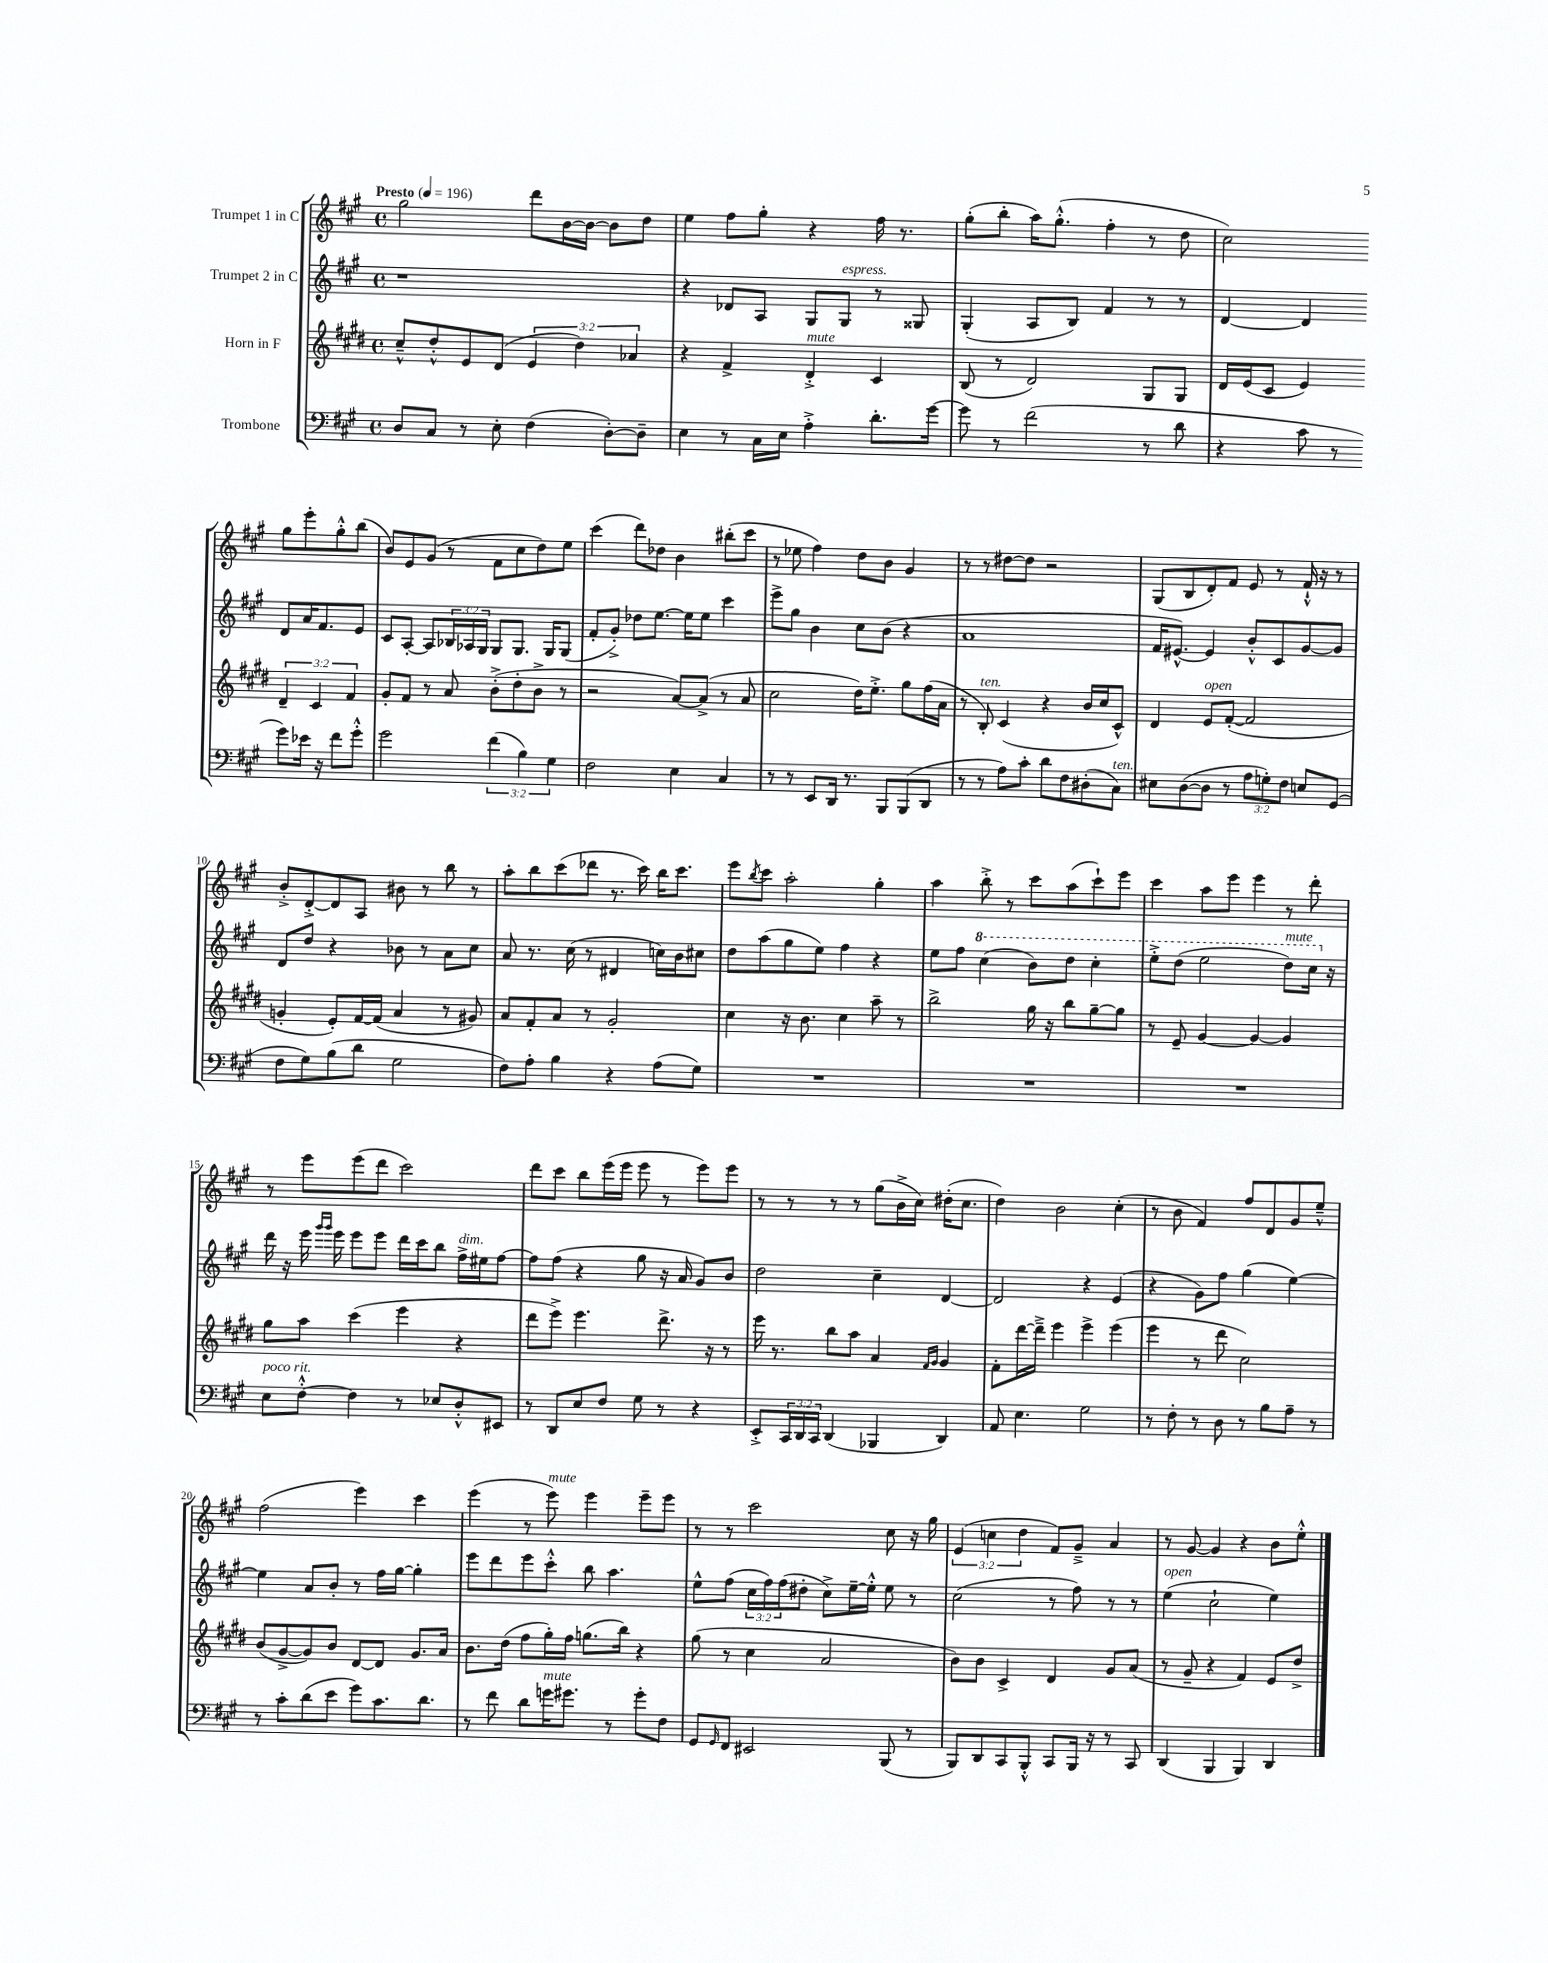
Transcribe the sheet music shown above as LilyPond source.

<<
\new StaffGroup <<
\new Staff = "s0" \with { instrumentName = "Trumpet 1 in C" } {
    \clef treble \key a \major \defaultTimeSignature \time 4/4 \override Staff.TupletNumber.text = #tuplet-number::calc-fraction-text \tempo "Presto" 4 = 196
    gis''2 d'''8 b'16~ b'16~ b'8 d''8 |
    e''4 fis''8 gis''8-. r4 fis''16 r8. |
    gis''8-.( b''8-. a''16) gis''8.-.-^( fis''4-. r8 d''8 |
    cis''2) gis''8 e'''8-. gis''8-.-^ b''8( |
    b'8) e'8 gis'8( r8 fis'8 cis''8 d''8) e''8 |
    cis'''4( d'''8) des''8 b'4 bis''8-.( cis'''8 |
    r8 ees''8 fis''4) d''8 b'8 gis'4 |
    r8 r8 dis''8~ dis''8 r2 |
    gis8( b8 d'8-.) fis'8 e'8 r8 fis'16-!-^ r16 r8 |
    b'8-.-> d'8~-.-> d'8 a8 bis'8 r8 b''8 r8 |
    a''8-. b''8 cis'''8( des'''8 r8. cis'''16) b''16 cis'''8. |
    e'''8 \acciaccatura { b''8 } cis'''8 a''2-. gis''4-. |
    a''4 b''8-.-> r8 cis'''8 a''8( cis'''8-!) e'''8 |
    cis'''4 a''8 e'''8 e'''4 r8 d'''8-. |
    r8 e'''8 e'''8( d'''8 cis'''2) |
    d'''8 cis'''8 b''8 e'''16( e'''16 e'''8 r8 e'''8) e'''8 |
    r8 r8 r8 r8 gis''8( b'16-> cis''16) dis''16-.( cis''8. |
    d''4) b'2 cis''4-.( |
    r8 b'8 fis'4) fis''8 d'8 gis'8 e''8---^ |
    fis''2( e'''4) cis'''4 |
    e'''4( r8 e'''8^\markup { \italic "mute" }) e'''4 e'''8-- e'''8 |
    r8 r8 cis'''2 cis''8 r16 gis''16 |
    \tuplet 3/2 { e'4( c''4 d''4 } fis'8) gis'8---> a'4 |
    r8 gis'8~ gis'4 r4 b'8 e''8-.-^ \bar "|." |
}
\new Staff = "s1" \with { instrumentName = "Trumpet 2 in C" } {
    \clef treble \key a \major \defaultTimeSignature \time 4/4 \override Staff.TupletNumber.text = #tuplet-number::calc-fraction-text
    r1 |
    r4 des'8 a8 gis8 gis8^\markup { \italic "espress." } r8 gisis8 |
    gis4-.( a8 b8) fis'4 r8 r8 |
    d'4~ d'4 d'8 a'16 fis'8. e'8 |
    cis'8 a8~-. a8 \tuplet 3/2 { bes16 aes16 gis16 } gis8 gis8. gis16 gis8( |
    fis'8-. gis'8-.->) des''8 e''8.~ e''16 e''8 cis'''4 |
    e'''8-> gis''8 b'4 cis''8 b'8( r4 |
    a'1 |
    fis'16 eis'8.~-^) eis'4 b'8-.-^ cis'8 gis'8~ gis'8 |
    d'8 d''8 r4 bes'8 r8 a'8 cis''8 |
    a'8 r8. cis''16( r8 dis'4 c''16) b'16 cis''8 |
    d''8 a''8( gis''8 e''8) fis''4 r4 |
    e''8 fis''8 \ottava #1 cis'''4( b''8) d'''8 cis'''4-. |
    e'''8-.-> d'''8( e'''2 d'''8^\markup { \italic "mute" }) cis'''16 \ottava #0 r16 |
    d'''16 r16 e'''16 \grace { gis'''16 gis'''16 } e'''16 e'''8 e'''8 d'''16 cis'''16 b''8 fis''16->^\markup { \italic "dim." } eis''16 fis''8~ |
    fis''8 fis''8( r4 gis''8 r16 a'16 gis'8) b'8 |
    d''2 cis''4-- d'4~ |
    d'2 r4 e'4( |
    r4 gis'8) fis''8 gis''4( e''4~) |
    e''4 a'8 b'8-. r8 fis''16 gis''16~ gis''4-. |
    e'''8 d'''8 e'''8 cis'''8-.-^ b''8 a''4. |
    e''8-^ fis''8( \tuplet 3/2 { cis''16 fis''16) fis''16( } dis''8-. cis''8->) e''16~-- e''16-.-^ e''8 r8 |
    cis''2( r8 fis''8) r8 r8 |
    e''4^\markup { \italic "open" }( cis''2-! e''4) \bar "|." |
}
\new Staff = "s2" \with { instrumentName = "Horn in F" } {
    \clef treble \key e \major \defaultTimeSignature \time 4/4 \override Staff.TupletNumber.text = #tuplet-number::calc-fraction-text
    cis''8---^ dis''8-.-^ e'8 dis'8( \tuplet 3/2 { e'4 dis''4) aes'4 } |
    r4 fis'4-> dis'4-.->^\markup { \italic "mute" } cis'4 |
    b8( r8 dis'2) gis8 gis8 |
    dis'16 e'16( cis'8 e'4) \tuplet 3/2 { dis'4-- cis'4 fis'4 } |
    gis'8-. fis'8 r8 a'8 b'8-.->( dis''8-. b'8-> r8 |
    r2 a'8~) a'8->( r8 a'8 |
    cis''2 dis''16) e''8.-.-> gis''8 fis''16( a'16 |
    r8 b8-.^\markup { \italic "ten." }) cis'4( r4 b'16 cis''16 cis'8-^) |
    dis'4 e'8^\markup { \italic "open" } fis'8~-.( fis'2 |
    g'4-. e'8-.) fis'16~ fis'16( a'4 r8 gis'8) |
    a'8 fis'8-. a'8 r8 gis'2-. |
    cis''4 r16 b'8. cis''4 a''8-- r8 |
    b''2-> gis''16 r16 b''8 gis''8~-- gis''8 |
    r8 e'8-- gis'4~ gis'4~ gis'4 |
    gis''8 a''8 cis'''4( e'''4 r4 |
    dis'''8 e'''8->) e'''4. dis'''8.-> r16 r8 |
    e'''16 r8. b''8 a''8 a'4 \grace { fis'16 gis'16 } gis'4 |
    fis'8-. dis'''16~ dis'''16---> e'''4 e'''4-> e'''4( |
    e'''4 r8 dis'''8 cis''2) |
    b'8( gis'8~-> gis'8) b'8 dis'8~ dis'8 gis'8. a'16 |
    b'8. dis''16( fis''8 gis''16-.) fis''16 g''8.( b''16) r4 |
    gis''8( r8 cis''4 a'2 |
    b'8) b'8 cis'4-> dis'4 gis'8 a'8( |
    r8 gis'8-- r4 fis'4) e'8 dis''8-> \bar "|." |
}
\new Staff = "s3" \with { instrumentName = "Trombone" } {
    \clef bass \key a \major \defaultTimeSignature \time 4/4 \override Staff.TupletNumber.text = #tuplet-number::calc-fraction-text
    d8 cis8 r8 e8-. fis4( d8~-.) d8-- |
    e4 r8 cis16 e16 a4-.-> d'8.-. gis'16~ |
    gis'8 r8 fis'2( r8 d'8 |
    r4 cis'8 r8 gis'8) ees'16 r16 fis'8 gis'8-.-^ |
    gis'2 \tuplet 3/2 { fis'4( b4) gis4 } |
    fis2 e4 cis4 |
    r8 r8 e,8 d,16 r8. b,,8 b,,8( d,8 |
    r8 r8 a8) cis'8-. d'8 fis8 dis8-.( cis8^\markup { \italic "ten." }) |
    eis8 d8~( d8 r8 \tuplet 3/2 { a8 g8-.) fis8 } e8 gis,8( |
    fis8 gis8) b8( d'8 gis2 |
    fis8) a8-. b4 r4 a8( gis8) |
    R1 |
    R1 |
    R1 |
    e8^\markup { \italic "poco rit." } fis8~-.-^ fis4 r8 ees8 d8-.-^ eis,8 |
    r8 d,8 e8 fis8 gis8 r8 r4 |
    e,8-.-> \tuplet 3/2 { cis,16 d,16 cis,16 } d,4( bes,,4 d,4) |
    a,8 e4. gis2 |
    r8 fis8-. r8 d8 r8 b8 a8-- r8 |
    r8 cis'8-. d'8( e'8 gis'8) cis'8. d'8. |
    r8 fis'8 d'8 g'16^\markup { \italic "mute" } gis'8. r8 gis'8-. fis8 |
    gis,8 \grace { gis,16 } fis,8 eis,2 b,,8( r8 |
    b,,8) d,8 cis,8 b,,8-.-^ cis,8 b,,16 r16 r8 cis,8 |
    d,4( b,,4 b,,4) d,4 \bar "|." |
}
>>
>>
